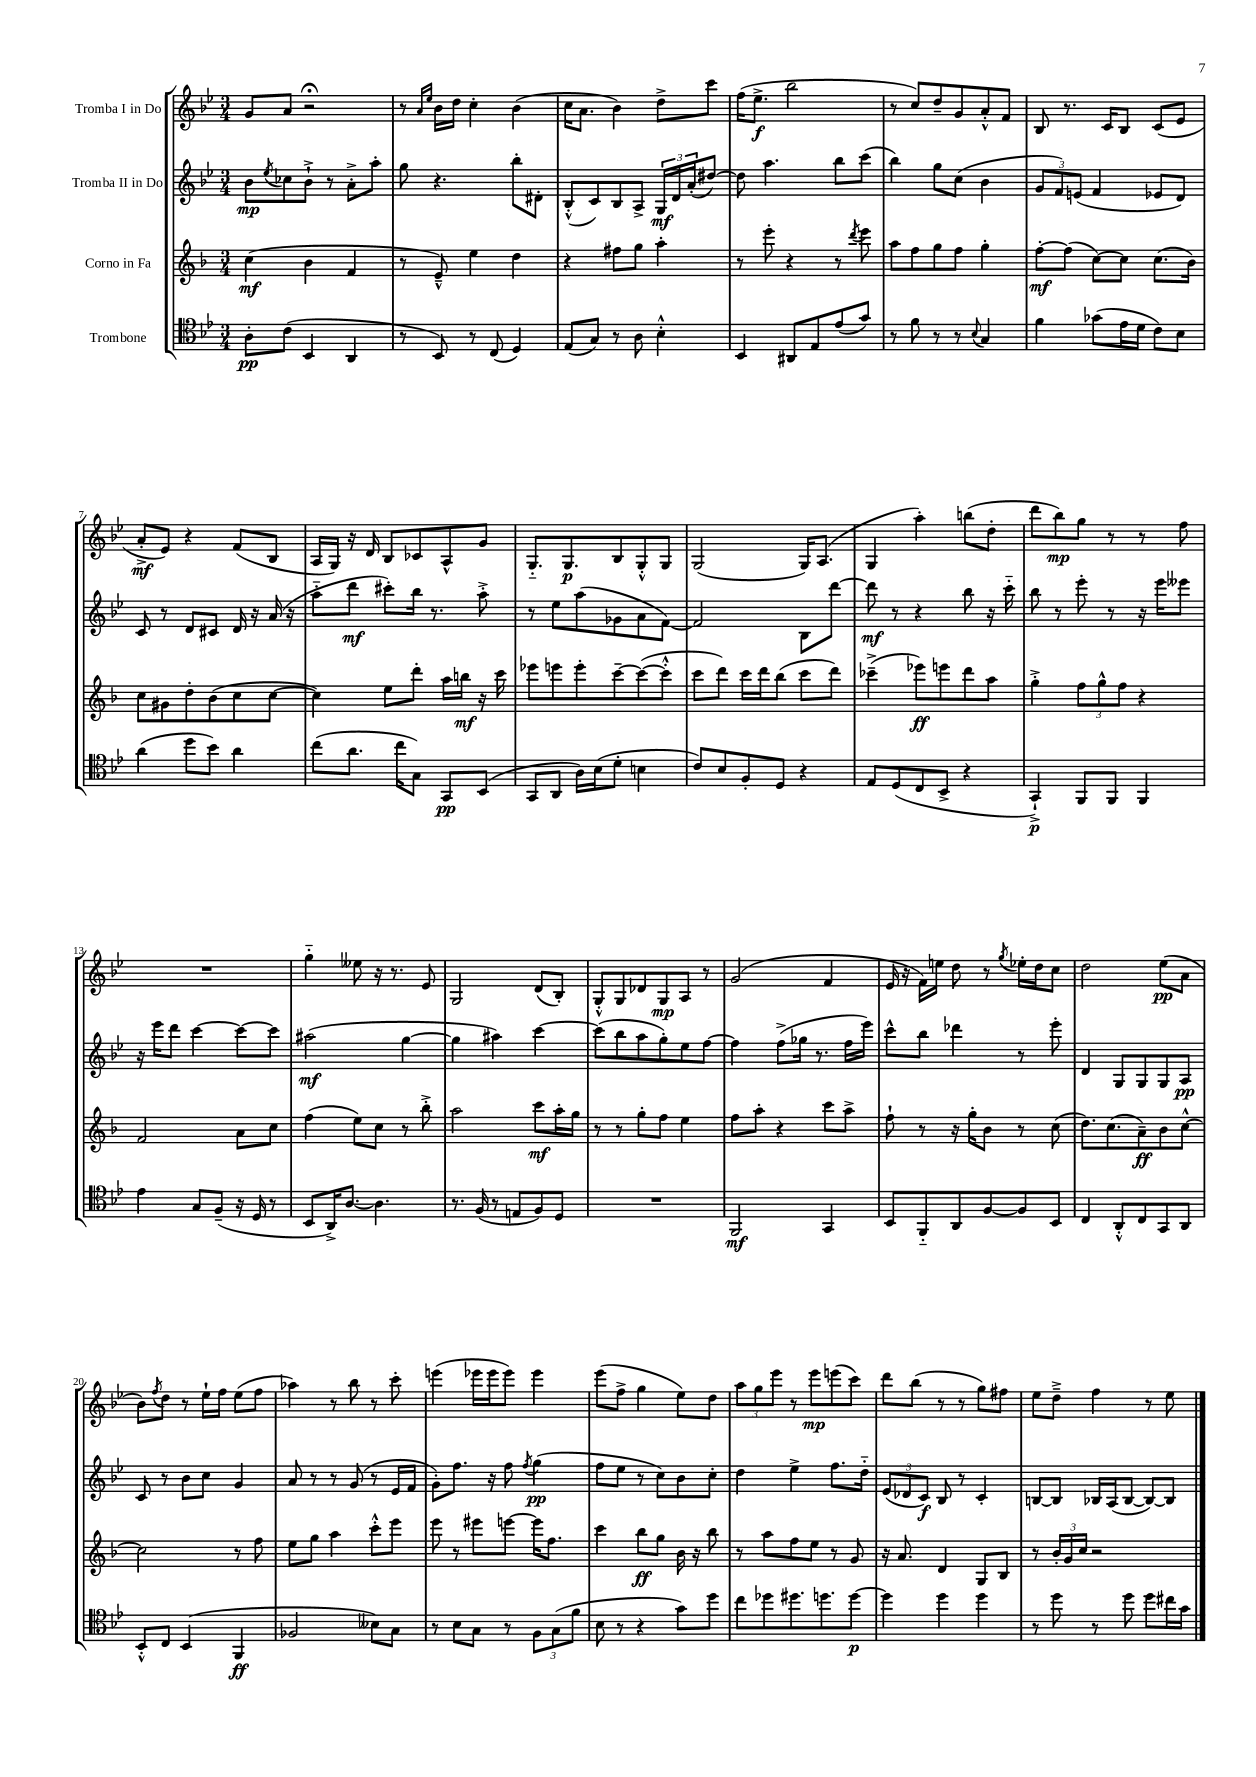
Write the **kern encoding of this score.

**kern	**kern	**kern	**kern
*staff4	*staff3	*staff2	*staff1
*clefC4	*clefG2	*clefG2	*clefG2
*k[b-e-]	*k[b-]	*k[b-e-]	*k[b-e-]
*M3/4	*M3/4	*M3/4	*M3/4
8A'	(4cc	8b-	8g
.	.	8qee-	.
(8c	.	8cc-	8a
4BB-	4b-	8b-`^	2r;
.	.	8r	.
4AA	4f	8a'^	.
.	.	8aa'	.
=	=	=	=
8r	8r	8gg	8r
.	.	.	16qqa
.	.	.	16qqee-
8BB-)	8e~^^)	4.r	16b-
.	.	.	16dd
8r	4ee	.	4cc'
(8C	.	.	.
4D)	4dd	8bb-'	(4b-
.	.	8d#'	.
=	=	=	=
(8E-	4r	(8B-'^^	16cc
.	.	.	8.a
8G)	.	8c)	.
8r	8ff#	8B-	4b-)
8A	8gg	8A^	.
4B-'^^	4aa'	24G	8dd^
.	.	24d	.
.	.	(24a'	.
.	.	[8dd#)	8ccc
=	=	=	=
4BB-	8r	8dd#]	(16ff
.	.	.	8.ee-^
.	8eee'	4.aa	.
8AA#	4r	.	2bb-
8E-	.	.	.
(8e-	8r	8bb-	.
.	8qddd	.	.
8g)	8eee	(8ccc	.
=	=	=	=
8r	8aa	4bb-)	8r
8f	8ff	.	8cc)
8r	8gg	8gg	8dd~
8r	8ff	(8cc	8g
8qqB-	.	.	.
4G	4gg'	4b-	8a'^^
.	.	.	8f
=	=	=	=
4f	[8ff'	12g	8B-
.	.	12f)	.
.	(8ff]	.	8.r
.	.	(12e	.
(8g-	[8cc)	4f	.
.	.	.	16c
16e-	8cc]	.	8B-
16d	.	.	.
8c)	(8.cc	8e-	(8c
8B-	.	8d)	8e-
.	16b-)	.	.
=	=	=	=
(4a	8cc	8c	8a'^
.	8g#	8r	8e-)
8dd	8dd'	8d	4r
8b-)	(8b-	8c#	.
4a	8cc	16d	(8f
.	.	16r	.
.	[8cc	(16a	8B-
.	.	16r	.
=	=	=	=
(8cc	4cc])	8aa'~	16A
.	.	.	16G)
8.a	.	8ddd	16r
.	.	.	16d
.	8ee	8ccc#')	8B-
16cc	.	.	.
8G)	8ddd'	16bb-	8c-
.	.	8.r	.
8GG	16aa	.	8A^^
.	16bb	.	.
(8BB-	16r	8aa'^	8g
.	16ccc	.	.
=	=	=	=
8GG	8eee-	8r	8.G'~
8AA	8eee	8ee-	.
.	.	.	8.G
16A)	8eee'	(8aa	.
(16B-	.	.	.
8d'	[8ccc~	8g-	8B-
4B	(8ccc_	8a	8G'^^
.	8ccc'^^]	[8f)	8G
=	=	=	=
8c)	8ccc	2f]	(2G
8B-	8ddd)	.	.
8F'	16ccc	.	.
.	16ddd	.	.
8D	(8bb-	.	.
4r	8ccc	8B-	16G)
.	.	.	(8.A
.	8ddd)	[8ddd	.
=	=	=	=
8E-	(4ccc-~^	8ddd]	4G
(8D	.	8r	.
8C	8eee-)	4r	4aa')
8BB-^	8eee	.	.
4r	8ddd	8bb-	(8bb
.	8aa	16r	8dd'
.	.	16ccc'~	.
=	=	=	=
4GG`^)	4gg'^	8bb-	8ddd
.	.	8r	8bb-)
8FF	12ff	8eee-'	8gg
.	12gg^^	.	.
8FF	.	8r	8r
.	12ff	.	.
4FF	4r	16r	8r
.	.	16eee-	.
.	.	8eee--	8ff
=	=	=	=
4e-	2f	16r	2.r
.	.	16eee-	.
.	.	8ddd	.
8G	.	[4ccc	.
(8F~	.	.	.
16r	8a	8ccc_	.
16D	.	.	.
8r	8cc	8ccc]	.
=	=	=	=
8BB-	(4ff	(2aa#	4gg'~
16AA^)	.	.	.
[8.A	.	.	.
.	8ee)	.	8ee--
4.A]	8cc	.	16r
.	.	.	8.r
.	8r	[4gg	.
.	8bb-'^	.	8e-
=	=	=	=
8.r	2aa	4gg]	2G
(16F	.	.	.
8r	.	4aa#)	.
8E	.	.	.
8F)	8ccc	[4ccc	(8d
8D	16aa'	.	8B-')
.	16gg	.	.
=	=	=	=
2.r	8r	(8ccc]	8G'^^
.	8r	8bb-	8G
.	8gg'	8aa	8d-
.	8ff	8gg')	8G
.	4ee	8ee-	8A
.	.	[8ff	8r
=	=	=	=
2FF	8ff	4ff]	(2g
.	8aa'	.	.
.	4r	(8ff^	.
.	.	16gg-	.
.	.	8.r	.
4GG	8ccc	.	4f
.	8aa^	16ff	.
.	.	16eee-)	.
=	=	=	=
8BB-	8ff`	8ccc^^	16e-
.	.	.	16r
8FF'~	8r	8bb-	16f)
.	.	.	16ee
8AA	16r	4ddd-	8dd
.	16gg'	.	.
[8F	8b-	.	8r
.	.	.	8qgg
8F]	8r	8r	16ee-'
.	.	.	16dd
8BB-	(8cc	8eee-'	8cc
=	=	=	=
4C	8.dd)	4d	2dd
.	(8.cc	.	.
8AA'^^	.	8G	.
8C	8a~)	8G	.
8GG	8b-	8G	(8ee-
8AA	[8cc^^	8A	8a
=	=	=	=
8BB-'^^	2cc]	8c	8b-)
.	.	.	8qff
8C	.	8r	8dd
(4BB-	.	8b-	8r
.	.	8cc	16ee-`
.	.	.	16ff
4FF	8r	4g	(8ee-
.	8ff	.	8ff
=	=	=	=
2F-	8ee	8a	4aa-)
.	8gg	8r	.
.	4aa	8r	8r
.	.	(8g	8bb-
8B--)	8ccc'^^	8r	8r
8G	8eee	16e-	8ccc'
.	.	16f	.
=	=	=	=
8r	8eee	8g')	(4eee
8B-	8r	8.ff	.
8G	8eee#	.	16eee-
.	.	16r	16eee-
8r	[8eee	8ff	8eee-)
.	.	8qff	.
12F	16eee]	(4gg	4eee-
.	8.ff	.	.
(12G	.	.	.
12f	.	.	.
=	=	=	=
8B-	4ccc	8ff	(8eee-
8r	.	8ee-	8ff^
4r	8bb-	8r	4gg
.	8gg	8cc)	.
8g)	16b-	8b-	8ee-)
.	16r	.	.
8dd	8bb-	8cc'	8dd
=	=	=	=
8cc	8r	4dd	12aa
.	.	.	12gg
8dd-	8aa	.	.
.	.	.	12eee-
8.dd#	8ff	4ee-^	8r
.	8ee	.	8eee-
8.dd	.	.	.
.	8r	8.ff	(8eee
[8dd	8g	.	8ccc)
.	.	16dd'~	.
=	=	=	=
4dd]	16r	(12e-	8ddd
.	8.a	.	.
.	.	12d-	.
.	.	.	(8bb-
.	.	12c)	.
4dd	4d	8B-	8r
.	.	8r	8r
4dd	8G	4c'	8gg)
.	8B-	.	8ff#
=	=	=	=
8r	8r	[8B	8ee-
8dd	24b-'	8B]	8dd~^
.	24g	.	.
.	24cc	.	.
8r	2r	16B-	4ff
.	.	(16A	.
8dd	.	[8B-	.
8dd	.	8B-_)	8r
16cc#	.	8B-]	8ee-
16g	.	.	.
==	==	==	==
*-	*-	*-	*-
